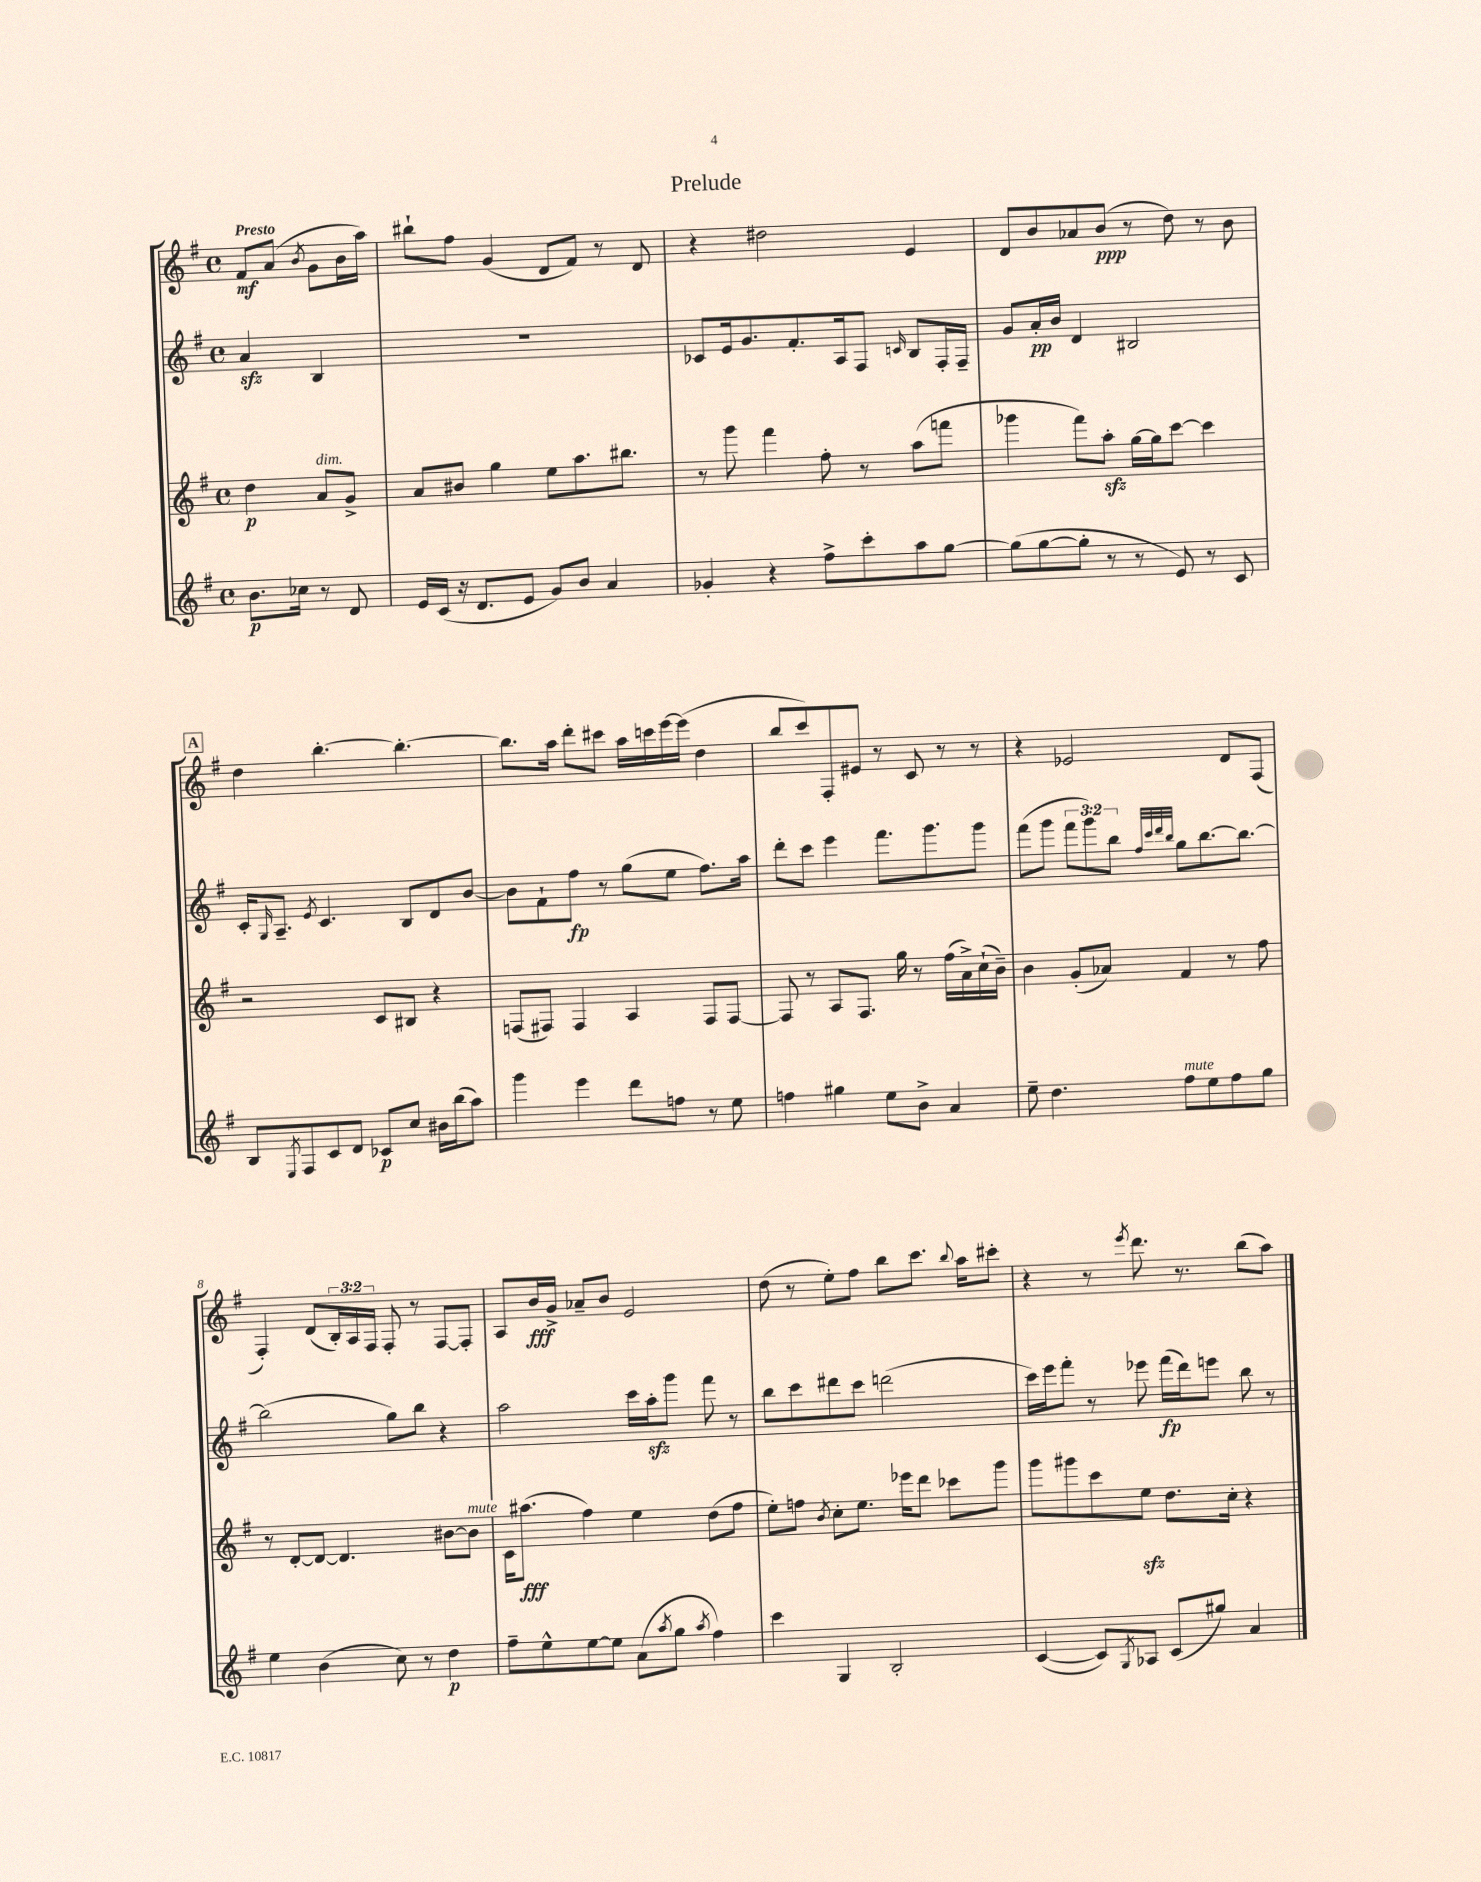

**kern	**kern	**kern	**kern
*staff4	*staff3	*staff2	*staff1
*clefG2	*clefG2	*clefG2	*clefG2
*k[f#]	*k[f#]	*k[f#]	*k[f#]
*M4/4	*M4/4	*M4/4	*M4/4
*met(c)	*met(c)	*met(c)	*met(c)
8.b	4dd	4a	8f#
.	.	.	(8a
16cc-	.	.	.
.	.	.	8qb
8r	8a	4B	8g
8d	8g^	.	16b
.	.	.	16aa)
=	=	=	=
16e	8a	1r	8bb#`
(16c	.	.	.
16r	8b#	.	8ff#
8.d	.	.	.
.	4gg	.	(4g
8e	.	.	.
8g)	8ee	.	8d
8b	8.aa	.	8f#)
4a	.	.	8r
.	8.bb#	.	.
.	.	.	8d
=	=	=	=
4g-'	8r	8c-	4r
.	8ggg	16e	.
.	.	8.g	.
4r	4fff#	.	2dd#
.	.	8.f#'	.
8ff#^	8ff#'	.	.
.	.	16A	.
8ccc'	8r	8F#	.
.	.	16qqc	.
8aa	(8aa	8B	4e
[8gg	8fff	16F#'	.
.	.	16F#~	.
=	=	=	=
(8gg]	4ggg-	8g	8d
[8gg	.	16a'	8b
.	.	16b	.
8gg']	8fff#)	4d	8a-
8r	8aa'	.	(8b
8r	[16gg	2B#	8r
.	16gg]	.	.
8e)	[8ccc	.	8dd)
8r	4ccc]	.	8r
8c	.	.	8b
=	=	=	=
8B	2r	16c'	4dd
.	.	16qqG	.
.	.	8.A~	.
8qE	.	.	.
8F#	.	.	.
.	.	8qe	.
8c	.	4.c	[4.bb'
8d	.	.	.
8c-	8c	.	.
8cc	8B#	8B	4.bb'_
16b#	4r	8d	.
(16bb	.	.	.
8aa)	.	[8b	.
=	=	=	=
4ggg	(8F	8b]	8.bb]
.	8F#)	8f#`	.
.	.	.	16aa
4eee	4F#	8ff#	8ddd'
.	.	8r	8ccc#
8ddd	4A	(8gg	16aa
.	.	.	16ccc
8ff	.	8ee	[16eee
.	.	.	(16eee]
8r	8F#	8.ff#)	4dd
8ee	[8F#	.	.
.	.	16aa	.
=	=	=	=
4ff	8F#]	8ddd'	8bb
.	8r	8ccc	8ccc)
4gg#	8A	4eee	8F#'
.	8.F#	.	8e#
8ee	.	8.fff#	8r
.	16gg	.	.
8b^	8r	.	8c
.	.	8.ggg	.
4a	(16ff#	.	8r
.	16a^)	.	.
.	(16cc`	8ggg	8r
.	16b~)	.	.
=	=	=	=
8ee~	4b	(8fff#	4r
4.dd	.	8ggg	.
.	(8g'	12fff#	2e-
.	.	12ggg)	.
.	8a-)	.	.
.	.	12bb	.
.	.	32qqff#	.
.	.	32qqccc	.
.	.	32qqddd	.
.	.	32qqbb	.
8ff#	4f#	8gg	.
8ee	.	[8.bb	.
8ff#	8r	.	8d
.	.	8.bb_	.
8gg	8ff#	.	(8F#
=	=	=	=
4ee	8r	(2bb]	4F#')
.	[8d'	.	.
(4b	8d_	.	(8d
.	4.d]	.	24B')
.	.	.	24A
.	.	.	24F#
8cc)	.	8gg)	8F#'
8r	.	8bb	8r
4dd	[8b#	4r	[8F#
.	8b#]	.	8F#']
=	=	=	=
8ff#~	16c	2aa	8A
.	(8.aa#	.	.
8ee^^	.	.	16b
.	.	.	16g^
[8ee	4ff#)	.	8a-~
8ee]	.	.	8b
(8a	4ee	16ccc	2e
.	.	16aa'	.
8qaa	.	.	.
8gg	.	8ggg	.
8qaa	.	.	.
4ff#)	(8dd	8fff#	.
.	8ff#	8r	.
=	=	=	=
4ccc	8ee')	8bb	(8dd
.	8ff	8ccc	8r
.	8qb	.	.
4G	8cc'	8ddd#	8ee')
.	8.ee	8ccc	8ff#
2B'	.	(2ddd	8bb
.	16eee-	.	.
.	8ddd	.	8.ccc
.	8ccc-	.	.
.	.	.	8qqbb
.	.	.	16aa
.	8ggg	.	8ccc#'
=	=	=	=
([4c	8ggg	16ccc)	4r
.	.	16eee	.
.	8ggg#	8fff#'	.
8c])	8ccc	8r	8r
8qG	.	.	8qeee
8A-	8ee	8eee-	8.ddd
(8c	8.dd	(16fff#	.
.	.	16ddd)	8.r
8gg#)	.	8eee	.
.	16cc'	.	.
4a	4r	8bb	(8bb
.	.	8r	8aa)
==	==	==	==
*-	*-	*-	*-
